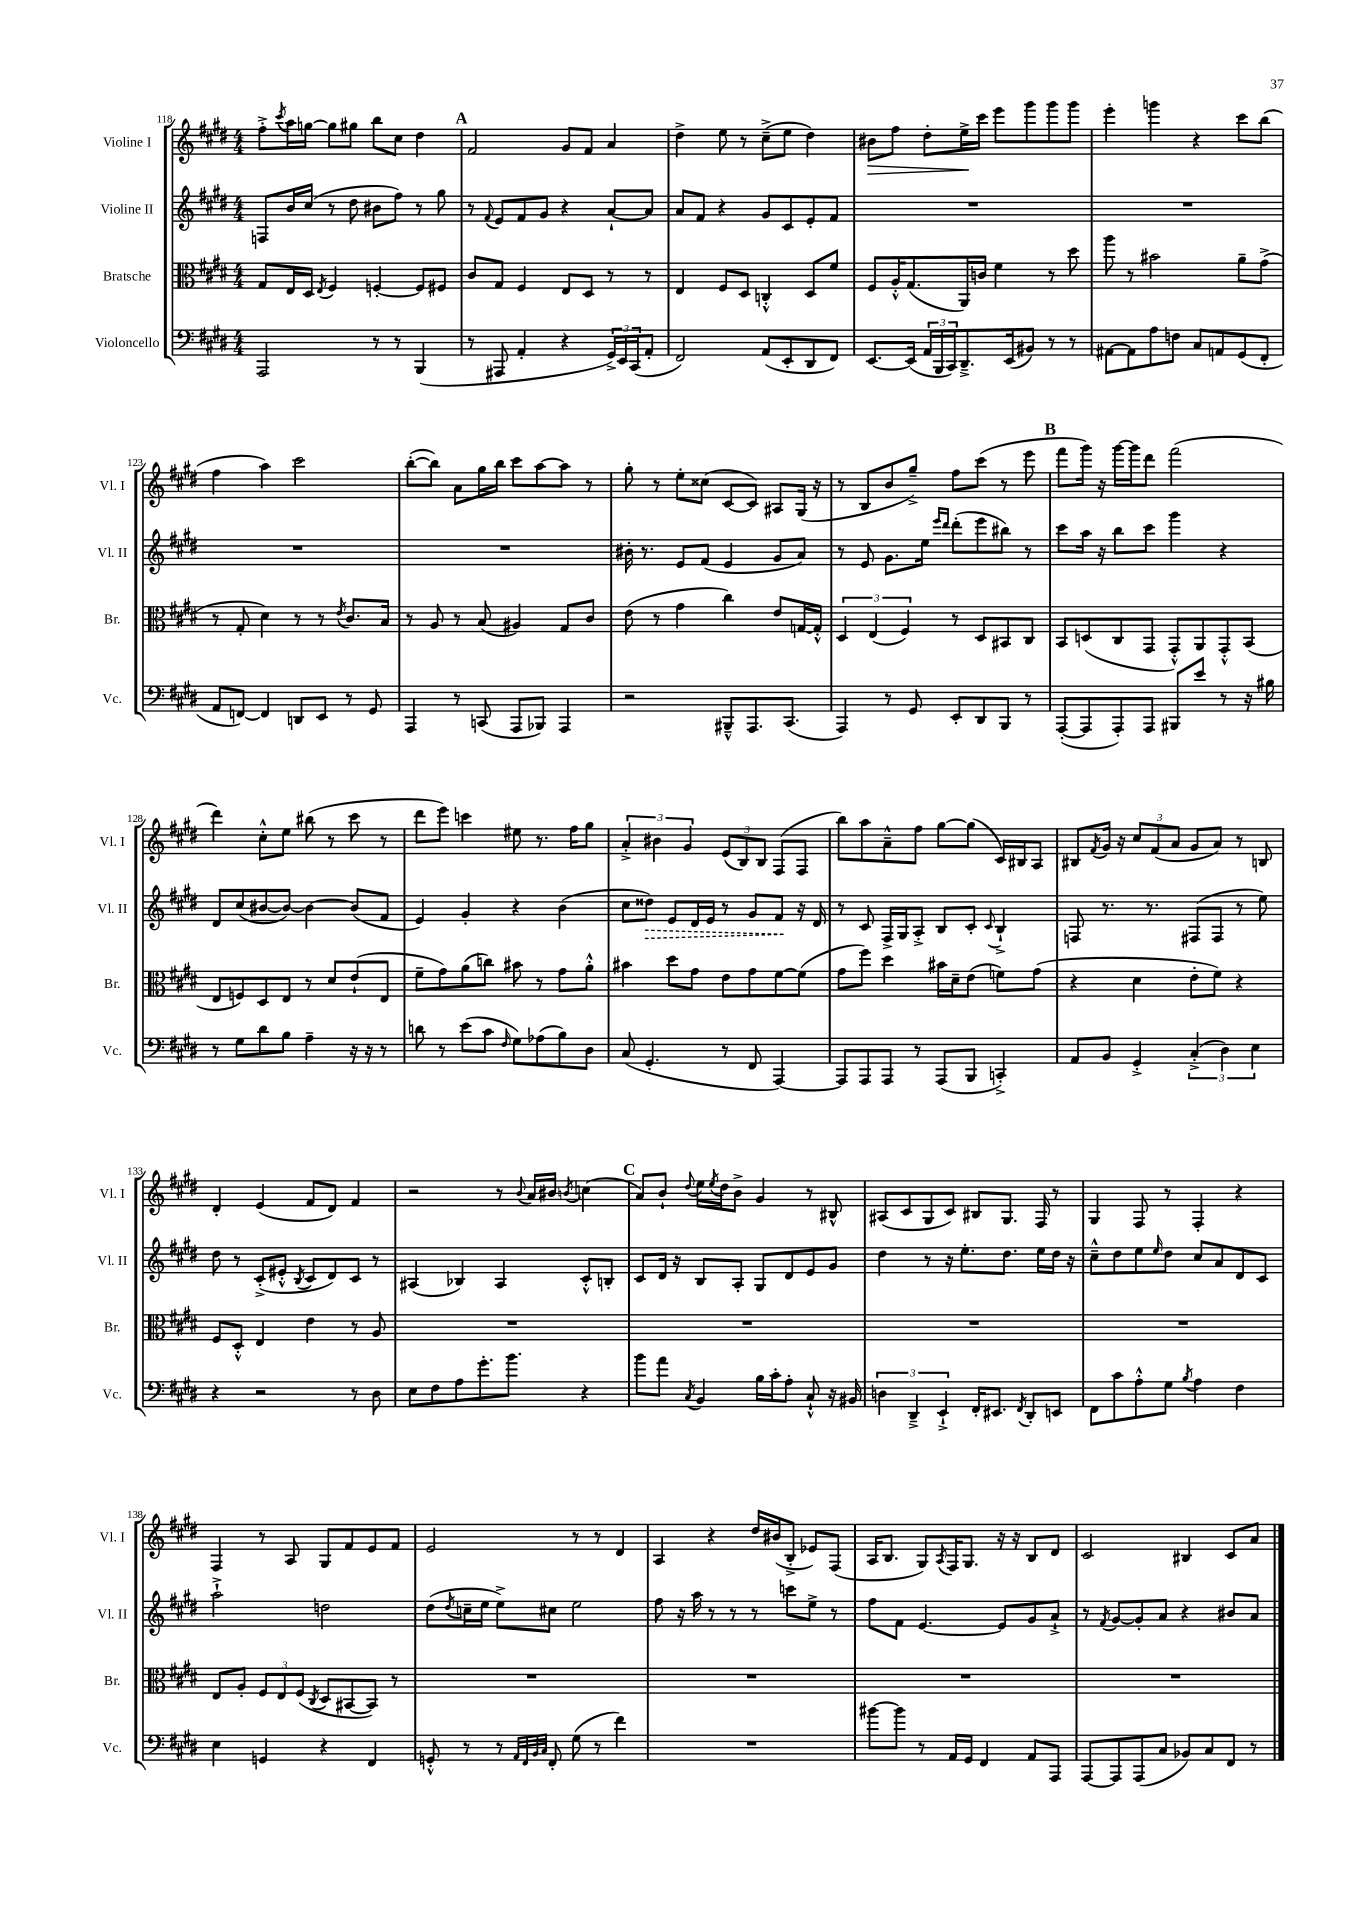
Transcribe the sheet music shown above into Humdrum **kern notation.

**kern	**kern	**kern	**kern
*staff4	*staff3	*staff2	*staff1
*clefF4	*clefC3	*clefG2	*clefG2
*k[f#c#g#d#]	*k[f#c#g#d#]	*k[f#c#g#d#]	*k[f#c#g#d#]
*M4/4	*M4/4	*M4/4	*M4/4
2AAA	8G#	8F	8ff#'^
.	.	.	8qccc#
.	16E	16b	16aa
.	16D#	(16cc#	[16gg
.	8qE	.	.
.	4F#	8r	8gg]
.	.	8dd#	8gg#
8r	[4F'	8b#	8bb
8r	.	8ff#)	8cc#
(4BBB	8F]	8r	4dd#
.	8F#	8gg#	.
=	=	=	=
8r	8c#	8r	2f#
.	.	8qqf#	.
8AAA#	8G#	8e	.
4AA'	4F#	8f#	.
.	.	8g#	.
4r	8E	4r	8g#
.	8D#	.	8f#
24GG#^)	8r	[8a`	4a
24EE	.	.	.
(24CC#	.	.	.
8AA'	8r	8a]	.
=	=	=	=
2FF#)	4E	8a	4dd#^
.	.	8f#	.
.	8F#	4r	8ee
.	8D#	.	8r
(8AA	4C'^^	8g#	(8cc#~^
8EE'	.	8c#	8ee
8DD#	8D#	8e'	4dd#)
8FF#)	8f#	8f#	.
=	=	=	=
[8.EE	8F#	1r	8b#
.	16A'^^	.	8ff#
(16EE]	(8.G#	.	.
24AA	.	.	8dd#'
24BBB	.	.	.
24CC#)	.	.	.
8.DD#~^	16AA)	.	16ee^
.	16c	.	16ccc#
.	4f#	.	8eee
(16EE	.	.	.
8BB#)	.	.	8ggg#
8r	8r	.	8ggg#
8r	8dd#	.	8ggg#
=	=	=	=
[8AA#	8aa	1r	4eee'
8AA#]	8r	.	.
8A	2b#	.	4ggg
8F	.	.	.
8C#	.	.	4r
8AA	.	.	.
(8GG#	8a~	.	8ccc#
8FF#'	(8g#^	.	(8bb
=	=	=	=
8AA	8r	1r	4ff#
[8FF)	8G#'	.	.
4FF]	4d#)	.	4aa)
8DD	8r	.	2ccc#
8EE	8r	.	.
.	8qe	.	.
8r	8.c#	.	.
8GG#	.	.	.
.	16B	.	.
=	=	=	=
4AAA	8r	1r	([8bb'
.	8A	.	8bb])
8r	8r	.	8a
(8CC	(8B	.	16gg#
.	.	.	16bb
8AAA	4A#)	.	8ccc#
8BBB-)	.	.	[8aa
4AAA	8G#	.	8aa]
.	8c#	.	8r
=	=	=	=
2r	(8e	16b#'	8gg#'
.	.	8.r	.
.	8r	.	8r
.	4g#	8e	8ee'
.	.	(8f#	(8cc##
8BBB#~^^	4cc#)	4e	[8c#
8.AAA	.	.	8c#])
.	8e	8g#	8A#
(8.CC#	.	.	.
.	[16G	8a)	(16G#
.	16G'^^]	.	16r
=	=	=	=
4AAA)	6D#	8r	8r
.	.	8e	8B
.	(6E	.	.
8r	.	8.g#	8b
.	6F#)	.	.
8GG#	.	.	8gg#~^)
.	.	16ee	.
.	.	16qqeee	.
.	.	16qqddd#	.
8EE'	8r	(8ddd#'	8ff#
8DD#	8D#	8eee	(8ccc#
8BBB	8BB#	8bb#)	8r
8r	8C#	8r	8eee
=	=	=	=
([8AAA'	8BB	8ccc#	8fff#
8AAA]	(8D	16aa	16ggg#)
.	.	16r	16r
8AAA')	8C#	8bb	[16ggg#
.	.	.	16ggg#]
8AAA	8GG#	8ccc#	8ddd#
8BBB#	8GG#'^^)	4ggg#	(2fff#
8e	8AA	.	.
8r	8GG#'^^	4r	.
16r	(8BB	.	.
16B#	.	.	.
=	=	=	=
8r	8E	8d#	4ddd#)
8G#	8F)	(8cc#	.
8d#	8D#	[8b#	8cc#'^^
8B	8E	8b#_)	8ee
4A~	8r	4b#_	(8bb#
.	8d#	.	8r
16r	(8e`	(8b#]	8ccc#
16r	.	.	.
8r	8E	8f#	8r
=	=	=	=
8d	8f#~	4e)	8ddd#
8r	8g#)	.	8eee)
(8e	(8a	4g#'	4ccc
8c#	8cc)	.	.
16qqF#	.	.	.
8G#)	8b#	4r	8ee#
(8A-	8r	.	8.r
8B)	8g#	(4b	.
.	.	.	16ff#
8D#	8a'^^	.	8gg#
=	=	=	=
(8C#	4b#	8cc#	6a'^
4.GG#'	.	8dd##)	.
.	.	.	6b#
.	8dd#	8e	.
.	.	.	6g#
.	8g#	16d#	.
.	.	16e	.
8r	8e	8r	(12e
.	.	.	12B)
8FF#	8g#	8g#	.
.	.	.	12B
[4AAA)	[8f#	8f#	(8F#
.	(8f#]	16r	8F#
.	.	16d#	.
=	=	=	=
8AAA]	8g#	8r	8bb)
8AAA	8ff#)	8c#	8aa
8AAA	4dd#	16F#^	8a~^^
.	.	16G#	.
8r	.	8A'^	8ff#
(8AAA	16b#	8B	[8gg#
.	16d#~	.	.
8BBB	(8e	8c#'	(8gg#]
.	.	8qqc#	.
4CC'^)	8f)	4B`^	16c#)
.	.	.	16B#
.	(8g#	.	8A
=	=	=	=
8AA	4r	8F	8B#
.	.	.	8qf#
8BB	.	8.r	16g#
.	.	.	16r
4GG#'^	4d#	.	12cc#
.	.	8.r	.
.	.	.	(12f#
.	.	.	12a
(6C#'^	8e'	(8F#	8g#
.	8f#)	8F#	8a)
6D#)	.	.	.
.	4r	8r	8r
6E	.	.	.
.	.	8ee)	8B
=	=	=	=
4r	8F#	8dd#	4d#'
.	8D#'^^	8r	.
2r	4E	(8c#'^	(4e
.	.	8e#'^^	.
.	.	8qB	.
.	4e	8c#	8f#
.	.	8d#)	8d#)
8r	8r	8c#	4f#
8D#	8A	8r	.
=	=	=	=
8E	1r	(4A#	2r
8F#	.	.	.
8A	.	4B-)	.
8.g#'	.	.	.
.	.	4A#	8r
8.b	.	.	.
.	.	.	8qqb
.	.	.	16a
.	.	.	16b#
.	.	.	8qb
4r	.	8c#'^^	(4cc
.	.	8B'	.
=	=	=	=
8b	1r	8c#	8a)
8a	.	16d#	8b`
.	.	16r	.
8qC#	.	.	8qqdd#
4BB	.	8B	16ee
.	.	.	8qee
.	.	.	16dd#
.	.	8A'	8b^
16B	.	8G#	4g#
16c#'	.	.	.
8A'	.	8d#	.
8C#`^^	.	8e	8r
16r	.	8g#	8B#^^
16BB#	.	.	.
=	=	=	=
6D	1r	4dd#	(8A#
.	.	.	8c#
6DD#~^	.	.	.
.	.	8r	8G#
6EE`^	.	.	.
.	.	16r	8c#)
.	.	8.ee'	.
16FF#'	.	.	8B#
8.EE#	.	.	.
.	.	8.dd#	8.G#
8qFF#	.	.	.
8DD#'	.	.	.
.	.	16ee	16F#
8EE	.	16dd#	8r
.	.	16r	.
=	=	=	=
8FF#	1r	8cc#~^^	4G#
8c#	.	8dd#	.
8A'^^	.	8ee	8F#
.	.	16qqee	.
8G#	.	8dd#	8r
8qB	.	.	.
4A	.	8cc#	4F#'
.	.	8a	.
4F#	.	8d#	4r
.	.	8c#	.
=	=	=	=
4E	8E	2aa`^	4F#
.	8A'	.	.
4GG	12F#	.	8r
.	12E	.	.
.	.	.	8A
.	(12F#	.	.
.	8qC#	.	.
4r	8D#	2dd	8G#
.	[8BB#	.	8f#
4FF#	8BB#])	.	8e
.	8r	.	8f#
=	=	=	=
8GG'^^	1r	(8dd#	2e
.	.	8qdd#	.
8r	.	16cc~	.
.	.	16ee	.
8r	.	8ee^)	.
32qqAA	.	.	.
32qqFF#	.	.	.
32qqBB	.	.	.
32qqC#	.	.	.
8FF#'	.	8cc#	.
(8G#	.	2ee	8r
8r	.	.	8r
4f#)	.	.	4d#
=	=	=	=
1r	1r	8ff#	4A
.	.	16r	.
.	.	16aa	.
.	.	8r	4r
.	.	8r	.
.	.	8r	16dd#
.	.	.	(16b#
.	.	8ccc	8B'^
.	.	8ee^	8e-)
.	.	8r	(8F#
=	=	=	=
[8b#	1r	8ff#	16A
.	.	.	8.B
8b#]	.	8f#	.
8r	.	[4.e	8G#)
.	.	.	8qA
16AA	.	.	16F#
16GG#	.	.	8.G#
4FF#	.	.	.
.	.	8e]	16r
.	.	.	16r
8AA	.	8g#	8B
8AAA	.	8a`^	8d#
=	=	=	=
[8AAA	1r	8r	2c#
.	.	8qf#	.
8AAA]	.	[8g#	.
(8AAA	.	8g#']	.
8C#	.	8a	.
8BB-)	.	4r	4B#
8C#	.	.	.
8FF#	.	8b#	8c#
8r	.	8a	8a
==	==	==	==
*-	*-	*-	*-
